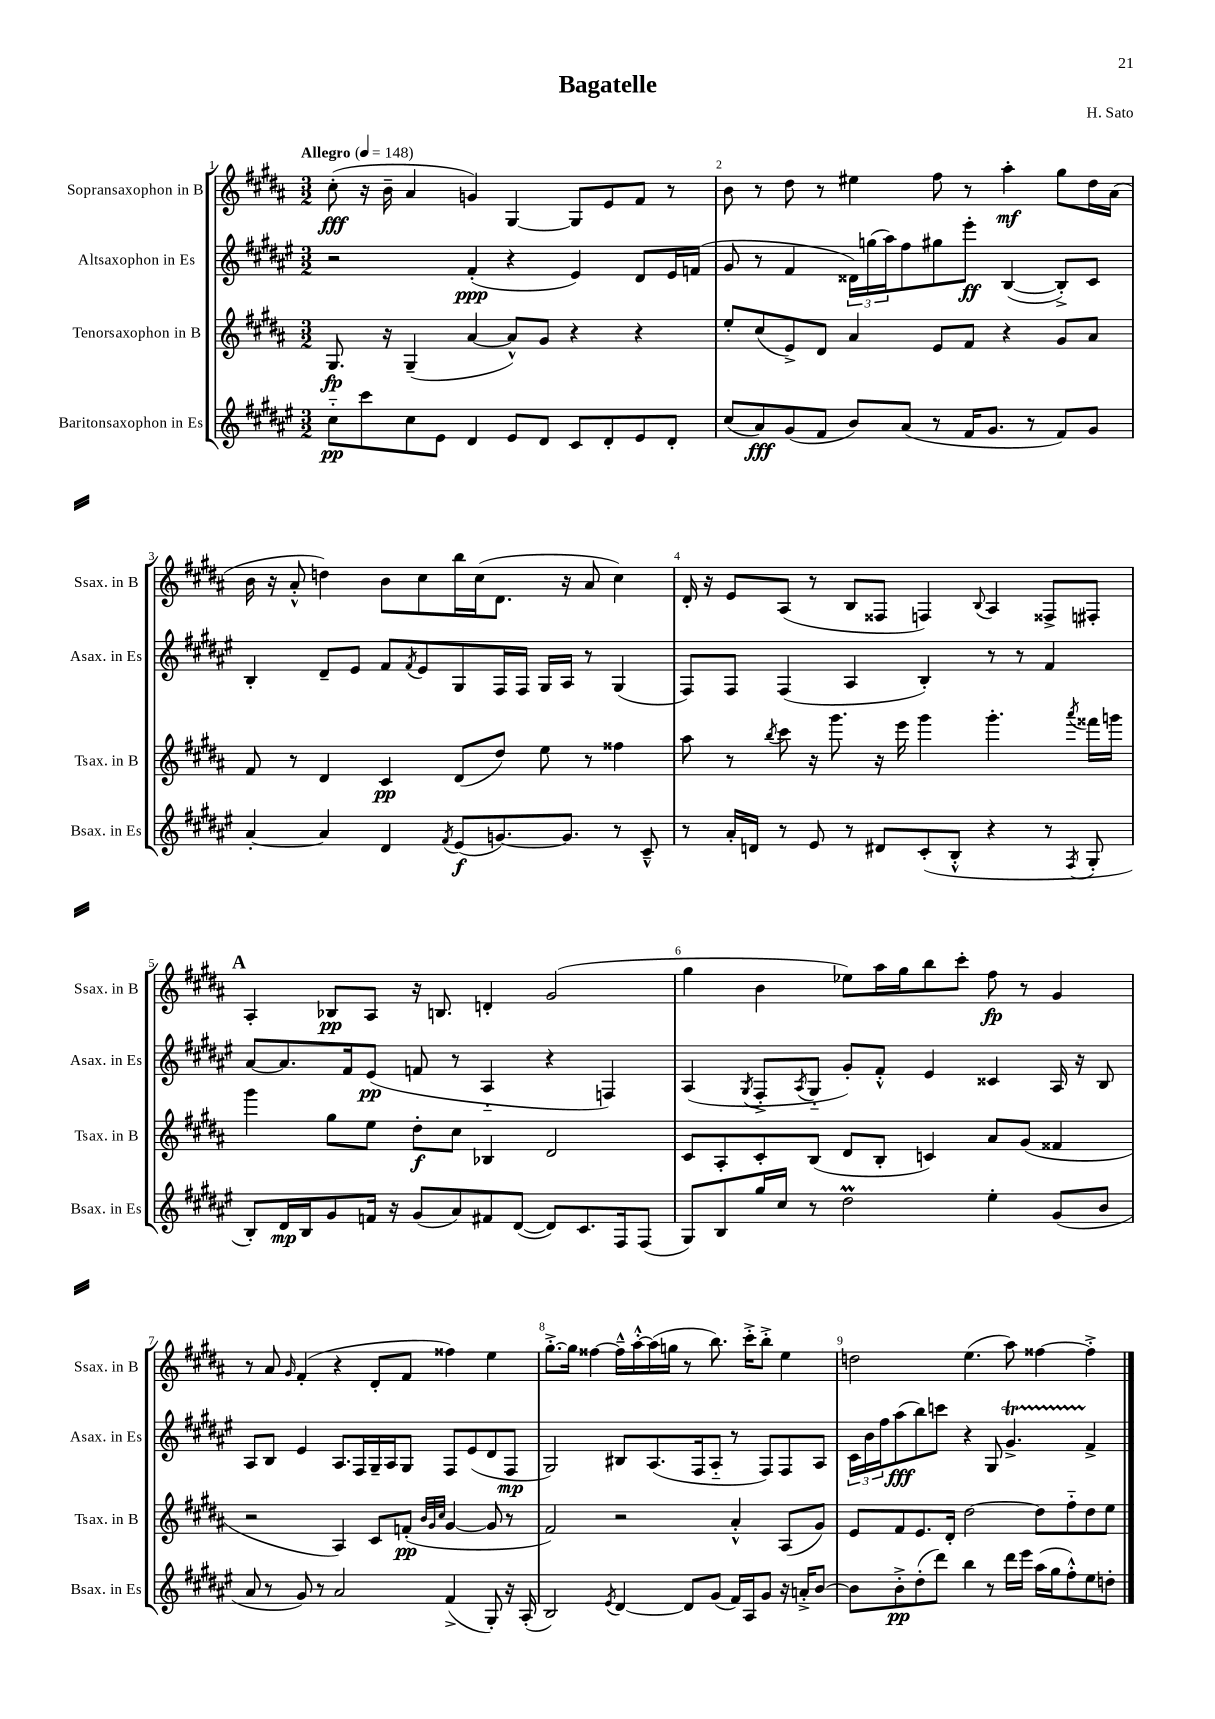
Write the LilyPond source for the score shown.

\header { title = "Bagatelle" composer = "H. Sato" }
<<
\new StaffGroup <<
\new Staff = "s0" \with { instrumentName = "Sopransaxophon in B" shortInstrumentName = "Ssax. in B" } {
    \clef treble \key b \major \numericTimeSignature \time 3/2 \tempo "Allegro" 4 = 148
    cis''8-.\fff( r16 b'16-- ais'4 g'4) gis4~ gis8 e'8 fis'8 r8 |
    b'8 r8 dis''8 r8 eis''4 fis''8 r8 ais''4-.\mf gis''8 dis''16 ais'16( |
    b'16 r16 ais'8-.-^ d''4) b'8 cis''8 b''16 cis''16( dis'8. r16 ais'8 cis''4) |
    dis'16-. r16 e'8 ais8( r8 b8 fisis8 f4) \appoggiatura { b8 } ais4 fisis8-> fis8-. |
    \mark \markup { \bold "A" } ais4-. bes8\pp ais8 r16 b8. d'4-. gis'2( |
    gis''4 b'4 ees''8) ais''16 gis''16 b''8 cis'''8-. fis''8\fp r8 gis'4 |
    r8 ais'8 \grace { gis'16 } fis'4-.( r4 dis'8-. fis'8 fisis''4) e''4 |
    gis''8.~-.-> gis''16 fisis''4~ fisis''16---^ ais''16~-.-^ ais''16( g''16 r8 b''8.) cis'''16-.-> b''8-.-> e''4 |
    d''2 e''4.( ais''8) fisis''4~ fisis''4-.-> \bar "|." |
}
\new Staff = "s1" \with { instrumentName = "Altsaxophon in Es" shortInstrumentName = "Asax. in Es" } {
    \clef treble \key fis \major \numericTimeSignature \time 3/2
    r2 fis'4-.\ppp( r4 eis'4) dis'8 eis'16 f'16( |
    gis'8 r8 fis'4 \tuplet 3/2 { disis'16) g''16( ais''16) } fis''8 gis''8 eis'''8-.\ff b4~( b8-.->) cis'8 |
    b4-. dis'8-- eis'8 fis'8 \acciaccatura { fis'8 } eis'8 gis8 fis16 fis16 gis16 ais16 r8 gis4( |
    fis8) fis8 fis4( ais4 b4-.) r8 r8 fis'4 |
    \mark \markup { \bold "A" } ais'8~ ais'8. fis'16 eis'8\pp( f'8 r8 ais4-_ r4 f4) |
    ais4( \acciaccatura { gis8 } fis8-.-> \acciaccatura { ais8 } gis8-_ gis'8-.) fis'8-.-^ eis'4 cisis'4 ais16 r16 b8 |
    ais8 b8 eis'4 ais8. fis16 gis16-- ais16 gis8 fis8 eis'8( dis'8 fis8\mp |
    gis2) bis8 ais8.( fis16 ais8-_ r8 fis8) fis8 ais8 |
    \tuplet 3/2 { cis'16 b'16 fis''16 } ais''8\fff( b''8) c'''8 r4 gis8 gis'4.->\startTrillSpan fis'4->\stopTrillSpan \bar "|." |
}
\new Staff = "s2" \with { instrumentName = "Tenorsaxophon in B" shortInstrumentName = "Tsax. in B" } {
    \clef treble \key b \major \numericTimeSignature \time 3/2
    gis8.\fp r16 gis4--( ais'4~ ais'8-^) gis'8 r4 r4 |
    e''8-. cis''8( e'8->) dis'8 ais'4 e'8 fis'8 r4 gis'8 ais'8 |
    fis'8 r8 dis'4 cis'4\pp dis'8( dis''8) e''8 r8 fisis''4 |
    ais''8 r8 \acciaccatura { b''8 } cis'''8 r16 gis'''8. r16 e'''16 gis'''4 gis'''4.-. \acciaccatura { ais'''8 } fisis'''16 g'''16 |
    \mark \markup { \bold "A" } gis'''4 gis''8 e''8 dis''8-.\f cis''8 bes4 dis'2 |
    cis'8 ais8-. cis'8-. b8( dis'8 b8-. c'4) ais'8 gis'8( fisis'4 |
    r2 ais4) cis'8 f'8-.\pp( \grace { b'32 gis'32 cis''32 } gis'4~ gis'8 r8 |
    fis'2) r2 ais'4-.-^ ais8( gis'8) |
    e'8 fis'8 e'8. dis'16-. dis''2~ dis''8 fis''8-_ dis''8 e''8 \bar "|." |
}
\new Staff = "s3" \with { instrumentName = "Baritonsaxophon in Es" shortInstrumentName = "Bsax. in Es" } {
    \clef treble \key fis \major \numericTimeSignature \time 3/2
    cis''8-_\pp cis'''8 cis''8 eis'8 dis'4 eis'8 dis'8 cis'8 dis'8-. eis'8 dis'8-. |
    cis''8( ais'8\fff) gis'8( fis'8 b'8) ais'8( r8 fis'16 gis'8. r8 fis'8) gis'8 |
    ais'4~-. ais'4 dis'4 \acciaccatura { fis'8 } eis'8\f( g'8.~) g'8. r8 cis'8---^ |
    r8 ais'16-. d'16 r8 eis'8 r8 dis'8 cis'8-.( b8-.-^ r4 r8 \acciaccatura { fis8 } gis8-. |
    \mark \markup { \bold "A" } b8-.) dis'16\mp b16 gis'8 f'16 r16 gis'8( ais'8) fis'8 dis'8~( dis'8) cis'8. fis16 fis8( |
    gis8) b8 gis''16 cis''16 r8 dis''2\prall eis''4-. gis'8( b'8 |
    ais'8 r8 gis'8) r8 ais'2 fis'4->( gis8-.) r16 ais16-.( |
    b2) \acciaccatura { eis'8 } dis'4~ dis'8 gis'8( fis'16) ais16 gis'8 r16 a'16-.-> b'8~ |
    b'8 b'8-.->\pp dis''8-.( dis'''8) b''4 r8 dis'''16 eis'''16 ais''16( gis''16 fis''8-.-^) eis''8 d''8-. \bar "|." |
}
>>
>>
\layout { \context { \Score \override BarNumber.break-visibility = ##(#f #t #t) barNumberVisibility = #all-bar-numbers-visible } }
